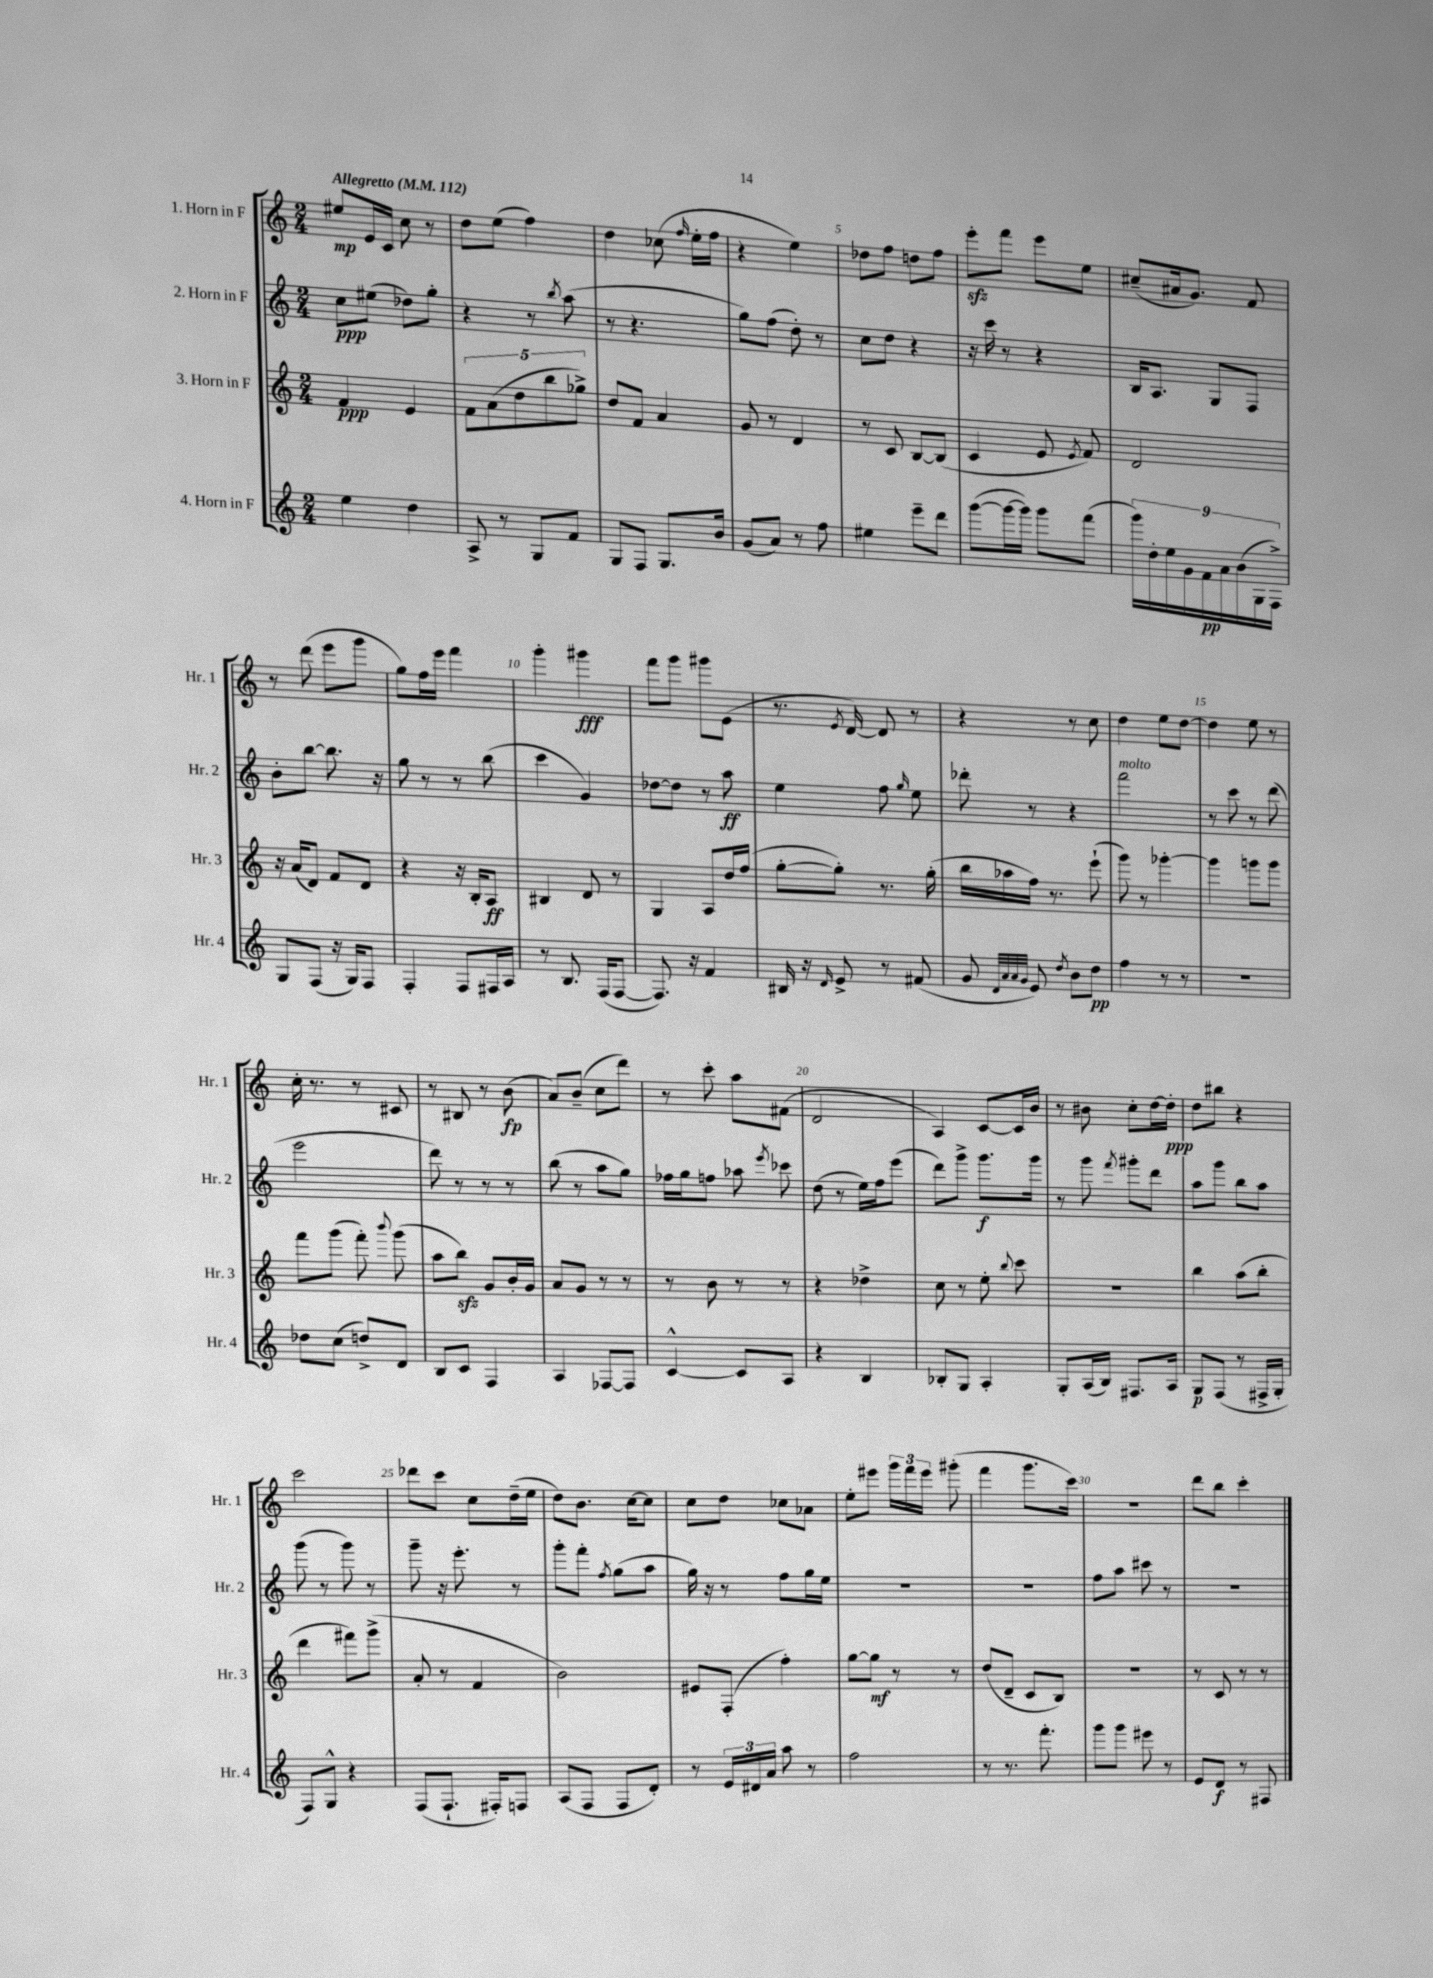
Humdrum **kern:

**kern	**kern	**kern	**kern
*staff4	*staff3	*staff2	*staff1
*clefG2	*clefG2	*clefG2	*clefG2
*k[]	*k[]	*k[]	*k[]
*M2/4	*M2/4	*M2/4	*M2/4
*MM112	*MM112	*MM112	*MM112
4ee	4f	8cc	8ee#
.	.	(8ee#	16e
.	.	.	16c
4dd	4e	8dd-)	8cc
.	.	8gg'	8r
=	=	=	=
8A^	10f	4r	8dd
.	(10a	.	.
8r	.	.	(8ee
.	10dd	.	.
8G	.	8r	4ff)
.	10bb	.	.
.	.	8qbb	.
8f	.	(8aa	.
.	10gg-^)	.	.
=	=	=	=
8G	8dd	8r	4dd
8F	8f	4.r	.
8.G	4a	.	(8cc-
.	.	.	16qqff
.	.	.	16ee'
16b	.	.	16ff
=	=	=	=
(8g	8g	8gg)	4r
8a)	8r	(8ff	.
8r	4d	8dd')	4ee)
8ff	.	8r	.
=	=	=	=
4ee#	8r	8cc	8dd-
.	8c	8dd	8ff
8eee~	[8B	4r	8dd
8ddd	(8B]	.	8ff
=	=	=	=
([8ggg	4c	16r	8eee'
.	.	16ccc	.
16ggg_	.	8r	8fff
16ggg])	.	.	.
8ggg	8e	4r	8eee
.	8qe	.	.
(8fff	8f)	.	8ee
=	=	=	=
18ggg)	2d	16B	(8cc#~
18dd'	.	.	.
.	.	8.A	.
18ee	.	.	.
.	.	.	16a#
18g	.	.	.
.	.	.	8.g)
18f	.	.	.
.	.	8G	.
18a	.	.	.
(18b	.	.	.
.	.	8F	8f
18G	.	.	.
18F^)	.	.	.
=	=	=	=
8G	16r	8b'	8r
.	(16a	.	.
(8F	8d)	[8bb	(8ddd
16r	8f	8.bb]	8eee
16G)	.	.	.
8F	8d	.	8ggg
.	.	16r	.
=	=	=	=
4F'	4r	8gg	8gg)
.	.	8r	16ff
.	.	.	16eee
8F	16r	8r	4fff
.	16B'	.	.
16F#	8A	(8bb	.
16A	.	.	.
=	=	=	=
8r	4B#	4ccc	4ggg'
8.B	.	.	.
.	8d	4g)	4ggg#
(16F	.	.	.
[8F	8r	.	.
=	=	=	=
8.F])	4G	[8dd-	8fff
.	.	8dd-]	8ggg
16r	.	.	.
4f	8A	8r	8ggg#
.	16dd	8aa	(8e
.	(16ff	.	.
=	=	=	=
16B#	[8gg'	4ee	8.r
16r	.	.	.
16qqd	.	.	.
8e^	8gg'])	.	.
.	.	.	8qe
.	.	.	[16d)
8r	8.r	8ff	8d]
.	.	16qqgg	.
(8f#	.	8ee	8r
.	(16gg'	.	.
=	=	=	=
8g	16bb	8ddd-'	4r
.	16aa-	.	.
32qqd	.	.	.
32qqa	.	.	.
32qqa	.	.	.
32qqg	.	.	.
8e)	16ff)	8r	.
.	8.r	.	.
8qdd	.	.	.
8b	.	4r	8r
8dd	(8eee`	.	8cc
=	=	=	=
4ff	8ggg)	2fff	4dd
.	8r	.	.
8r	[4ggg-'	.	8ee
8r	.	.	[8dd
=	=	=	=
2r	4ggg-]	8r	4dd]
.	.	8ccc	.
.	8ggg	8r	8ee
.	8ggg	(8ddd	8r
=	=	=	=
8dd-	8fff	2eee	16cc'
.	.	.	8.r
(8cc	(8ggg	.	.
8dd^)	8fff')	.	8r
.	8qqbbb	.	.
8d	(8ggg	.	8c#
=	=	=	=
8B	8aa	8ddd)	8r
8c	8bb)	8r	8B#
4F	8g	8r	8r
.	16b'	8r	(8b
.	16g	.	.
=	=	=	=
4A	8a	(8bb	8a)
.	8g	8r	(8b~
[8F-	8r	8aa	8cc
8F-]	8r	8gg)	8ddd)
=	=	=	=
[4c^^	8r	16ff-	8r
.	.	16gg	.
.	8b	8ff	8ccc'
8c]	8r	8aa-	8aa
.	.	8qeee	.
8A	8r	8ccc-	(8f#
=	=	=	=
4r	4r	(8dd	2d
.	.	8r	.
4B	4dd-^	16ee)	.
.	.	16ff	.
.	.	(8eee	.
=	=	=	=
8B-'	8cc	8ddd)	4A)
8G	8r	8ggg^	.
4A'	8ee'	8.ggg	[8c
.	8qqbb	.	.
.	8ccc	.	16c]
.	.	16ggg	16b
=	=	=	=
8G'	2r	8r	8r
(16A	.	8ggg	8b#
16B)	.	.	.
.	.	8qfff	.
8.F#	.	8ggg#'	8cc'
.	.	8ddd	[16dd
16A	.	.	16dd']
=	=	=	=
8G	4bb	8aa	8dd
(8F	.	8ggg	8bb#
8r	(8aa	8bb	4r
16F#^	8bb'	8aa	.
16G'	.	.	.
=	=	=	=
8F)	4ddd	(8ggg	2ccc
8G^^	.	8r	.
4r	8fff#)	8ggg)	.
.	(8ggg^	8r	.
=	=	=	=
(8F	8a'	8ggg~	8ddd-
8.F`	8r	16r	8ccc
.	.	8.eee'	.
.	4f	.	8cc
16F#')	.	.	.
8F	.	8r	(16dd~
.	.	.	16ee
=	=	=	=
(8A	2b)	8ggg'	8dd)
8F	.	8fff'	8.b
.	.	8qff	.
8F	.	(8gg	.
.	.	.	[16cc
8d')	.	8aa	8cc]
=	=	=	=
8r	8e#	16gg)	8cc
.	.	16r	.
24e	(8F'	8r	8dd
24d#	.	.	.
24a	.	.	.
8aa	4ff')	8ff	8cc-
8r	.	16gg	8a-
.	.	16ee	.
=	=	=	=
2ff	[8gg	2r	8ee'
.	8gg]	.	8eee#
.	8r	.	24ggg
.	.	.	24fff
.	.	.	24eee#
.	8r	.	(8ggg#'
=	=	=	=
8r	(8dd	2r	4fff
8.r	8d~	.	.
.	8c	.	8.ggg
8.fff'	.	.	.
.	8B)	.	.
.	.	.	16ccc)
=	=	=	=
8ggg	2r	8ff	2r
8ggg	.	8aa	.
8eee#	.	8ccc#	.
8r	.	8r	.
=	=	=	=
8e	8r	2r	8ddd
8d	8c	.	8bb
8r	8r	.	4ccc'
8F#	8r	.	.
==	==	==	==
*-	*-	*-	*-
